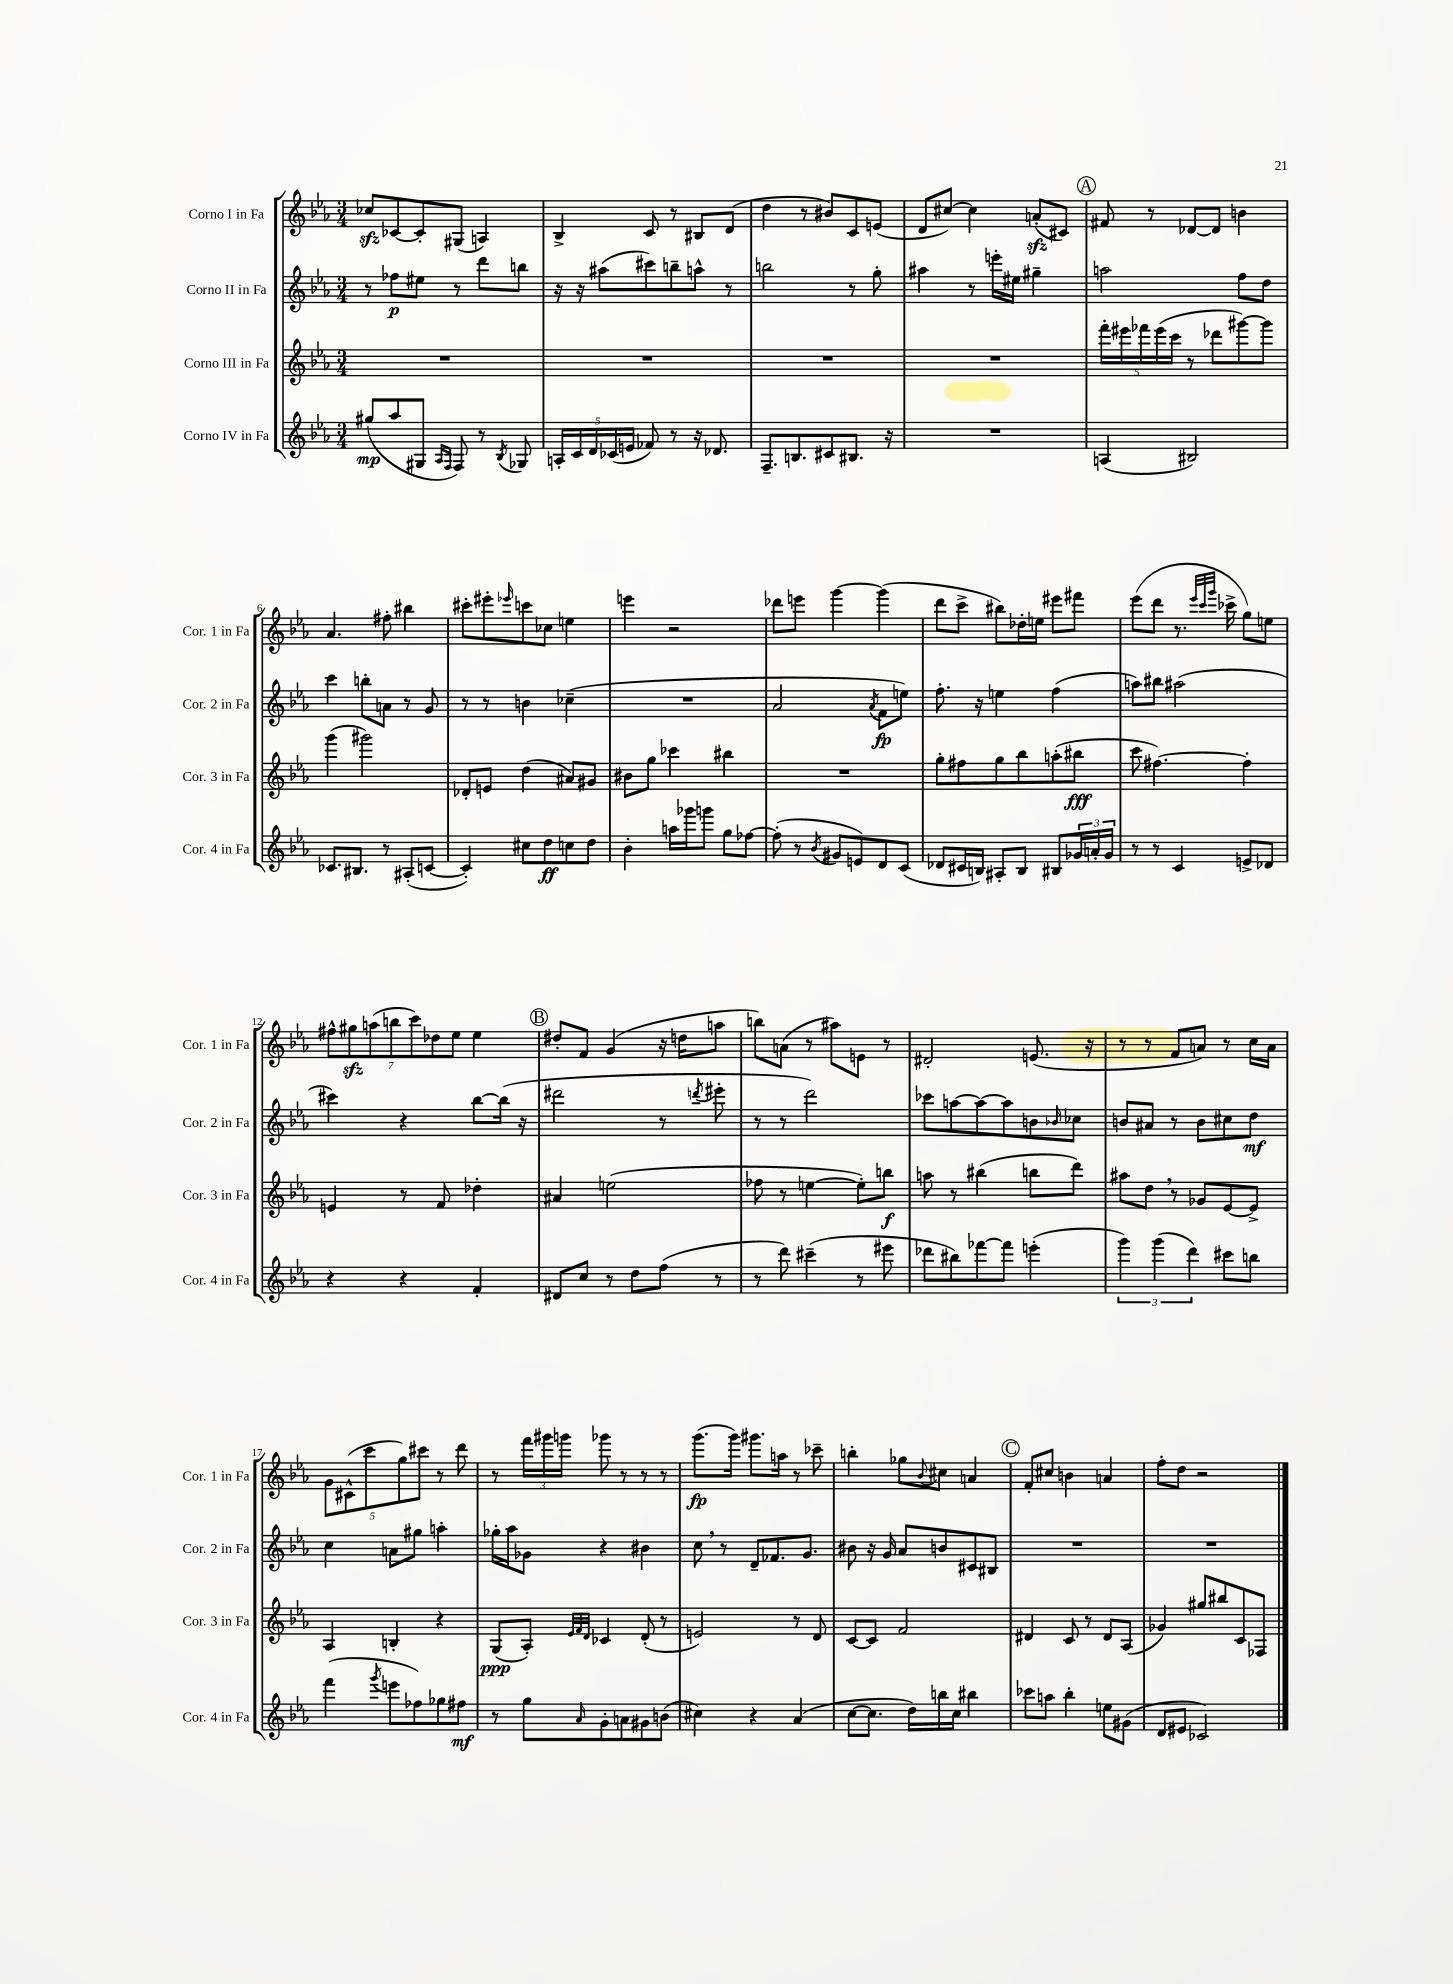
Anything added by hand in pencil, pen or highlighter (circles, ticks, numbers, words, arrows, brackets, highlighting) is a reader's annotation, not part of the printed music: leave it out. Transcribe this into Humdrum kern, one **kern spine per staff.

**kern	**kern	**kern	**kern
*staff4	*staff3	*staff2	*staff1
*clefG2	*clefG2	*clefG2	*clefG2
*k[b-e-a-]	*k[b-e-a-]	*k[b-e-a-]	*k[b-e-a-]
*M3/4	*M3/4	*M3/4	*M3/4
(8gg#	2.r	8r	8cc-
8aa-	.	8ff-	[8c-
8G#	.	8ee#	8c-']
16qqA-	.	.	.
16qqF	.	.	.
8F)	.	8r	(8G#
8r	.	8ddd	4A)
8qB-	.	.	.
8G-	.	8bb	.
=	=	=	=
20A'	2.r	16r	4B-^
20c	.	.	.
.	.	16r	.
20d	.	.	.
.	.	(8aa#	.
(20c-	.	.	.
20e	.	.	.
8f-)	.	8ccc#)	8c
8r	.	8bb~	8r
16r	.	8aa^^	8B#
8.d-	.	.	.
.	.	8r	(8d
=	=	=	=
8.F~	2.r	2bb	4dd
8.B	.	.	.
.	.	.	8r
8c#	.	.	8b#)
8.B#	.	8r	8c
.	.	8gg'	(8e
16r	.	.	.
=	=	=	=
2.r	2.r	4aa#	8d
.	.	.	[8cc#)
.	.	8r	4cc#]
.	.	16eee'	.
.	.	16ee#	.
.	.	4gg#~	(8a'
.	.	.	8c#)
=	=	=	=
(4A	20fff'	2aa	8f#
.	20eee#	.	.
.	20fff-	.	.
.	.	.	8r
.	(20eee#	.	.
.	20ccc	.	.
2B#)	8r	.	[8d-
.	8ddd-	.	8d-]
.	[8ggg#)	8ff	4b
.	8ggg#]	8dd	.
=	=	=	=
8.c-	(4ggg	4ccc	4.a-
8.B#	.	.	.
.	2ggg#)	8bb'	.
8r	.	8a	8ff#'
(8A#'	.	8r	4bb#
[8c	.	8g	.
=	=	=	=
4c'])	8d-'	8r	8ccc#'
.	8e	8r	8eee#'
.	.	.	16qqeee-
8cc#	(4dd	4b	8ccc
8dd	.	.	8cc-
8cc	8a#)	(4cc-~	4ee
8dd	8g#	.	.
=	=	=	=
4b-'	8b#	2.r	4eee
.	8gg	.	.
16aa	4ccc-	.	2r
16ggg-	.	.	.
8ggg	.	.	.
8gg	4bb#	.	.
[8ff-	.	.	.
=	=	=	=
(8ff-']	2.r	2a-	8ddd-
8r	.	.	8eee
8qb-	.	.	.
8g#	.	.	[4ggg
8e)	.	.	.
.	.	8qa-	.
8d	.	8f	(4ggg]
(8c	.	8ee)	.
=	=	=	=
8d-	8gg'	8.ff'	8ddd
16c#	8ff#	.	8ccc^
16B)	.	16r	.
8A#'	8gg	4ee	8bb#)
8B	8bb-	.	16dd-'
.	.	.	16ee
8B#	(8aa'	(4ff	8eee#
24g-	8bb#	.	8fff#
24a'	.	.	.
24g-	.	.	.
=	=	=	=
8r	8ccc	8aa)	(8eee-
8r	[4.ff#)	8bb#	8ddd
4c	.	(2aa#	8.r
.	.	.	32qqeee-
.	.	.	32qqccc
.	.	.	32qqggg
.	.	.	16ccc-^
8e^	4ff#']	.	8gg)
8d-	.	.	8ee
=	=	=	=
4r	4e	4ccc#)	14ff#^^
.	.	.	14gg#
.	.	.	(14aa
.	.	.	14bb
4r	8r	4r	.
.	.	.	14ccc)
.	.	.	14dd-
.	8f	.	.
.	.	.	14ee-
4f'	4dd-'	[8bb-	4ee-
.	.	(16bb-]	.
.	.	16r	.
=	=	=	=
8d#	4a#	2ddd#	8dd#'
8cc	.	.	8f
8r	(2ee	.	(4g
8dd	.	.	.
(8ff	.	8r	16r
.	.	.	16dd
.	.	8qddd	.
8r	.	8eee#'	8aa
=	=	=	=
8r	8ff-	8r	8bb)
8ddd)	8r	8r	(8a
(4ccc#~	[4ee	2ddd)	8r
.	.	.	8aa#)
8r	8ee'])	.	8e
8eee#	8bb	.	8r
=	=	=	=
8ddd-	8aa	8ccc-	2d#'
8bb#)	8r	[8aa	.
[8fff-	(4bb#	8aa_	.
8fff-]	.	8aa]	.
(4eee'	8bb	8b	(8.e
.	.	16qqb-	.
.	8ddd)	8cc-	.
.	.	.	16r
=	=	=	=
6ggg)	8aa#	8b	8r
.	8dd	8a#	8r
(6ggg	.	.	.
.	8r	8r	8f
6ddd)	.	.	.
.	8g-	8b	8a)
8ccc#	[8e-	8cc#	8r
8bb	8e-^]	8dd	16cc
.	.	.	16a
=	=	=	=
(4fff	4A-	4cc	10g
.	.	.	(10c#^^
.	.	.	10ccc
8qggg	.	.	.
8eee	4B'	8a	.
.	.	.	10gg)
8ff-)	.	8gg#	.
.	.	.	10ccc#
8gg-	4r	4aa'	8r
8ff#	.	.	8ddd
=	=	=	=
8r	(8G	16gg-'	8r
.	.	16aa-	.
8gg	8A-')	8g-	24fff
.	.	.	24ggg#
.	.	.	24ggg
.	32qqe-	.	.
.	32qqf	.	.
16qqa-	32qqd	.	.
8g'	4c-	4r	8ggg-
8a	.	.	8r
8g#	(8d'	4b#	8r
(8b	8r	.	8r
=	=	=	=
4cc#)	2e)	8cc	(8.ggg
.	.	8r	.
.	.	.	16ggg)
4r	.	8d~	8.ggg#
.	.	8.f-	.
.	.	.	16aa
(4a-	8r	.	8r
.	.	8.g	.
.	8d	.	8ccc-~
=	=	=	=
[8cc	[8c	8b#	4bb'
8.cc]	8c]	16r	.
.	.	16g	.
.	2f	8a-	8gg-
16dd)	.	.	.
.	.	.	8qqb-
16bb	.	8b	8cc#
16cc	.	.	.
4bb#	.	8c#	4a
.	.	8B#	.
=	=	=	=
8ccc-	4d#	2.r	8f'
8aa	.	.	8cc#
4bb-'	8c	.	4b
.	8r	.	.
8ee	8d#	.	4a
(8g#	(8A-	.	.
=	=	=	=
8d	4g-)	2.r	8ff'
8e#	.	.	8dd
2c-)	8gg#	.	2r
.	8bb#	.	.
.	8c	.	.
.	8F-	.	.
==	==	==	==
*-	*-	*-	*-
